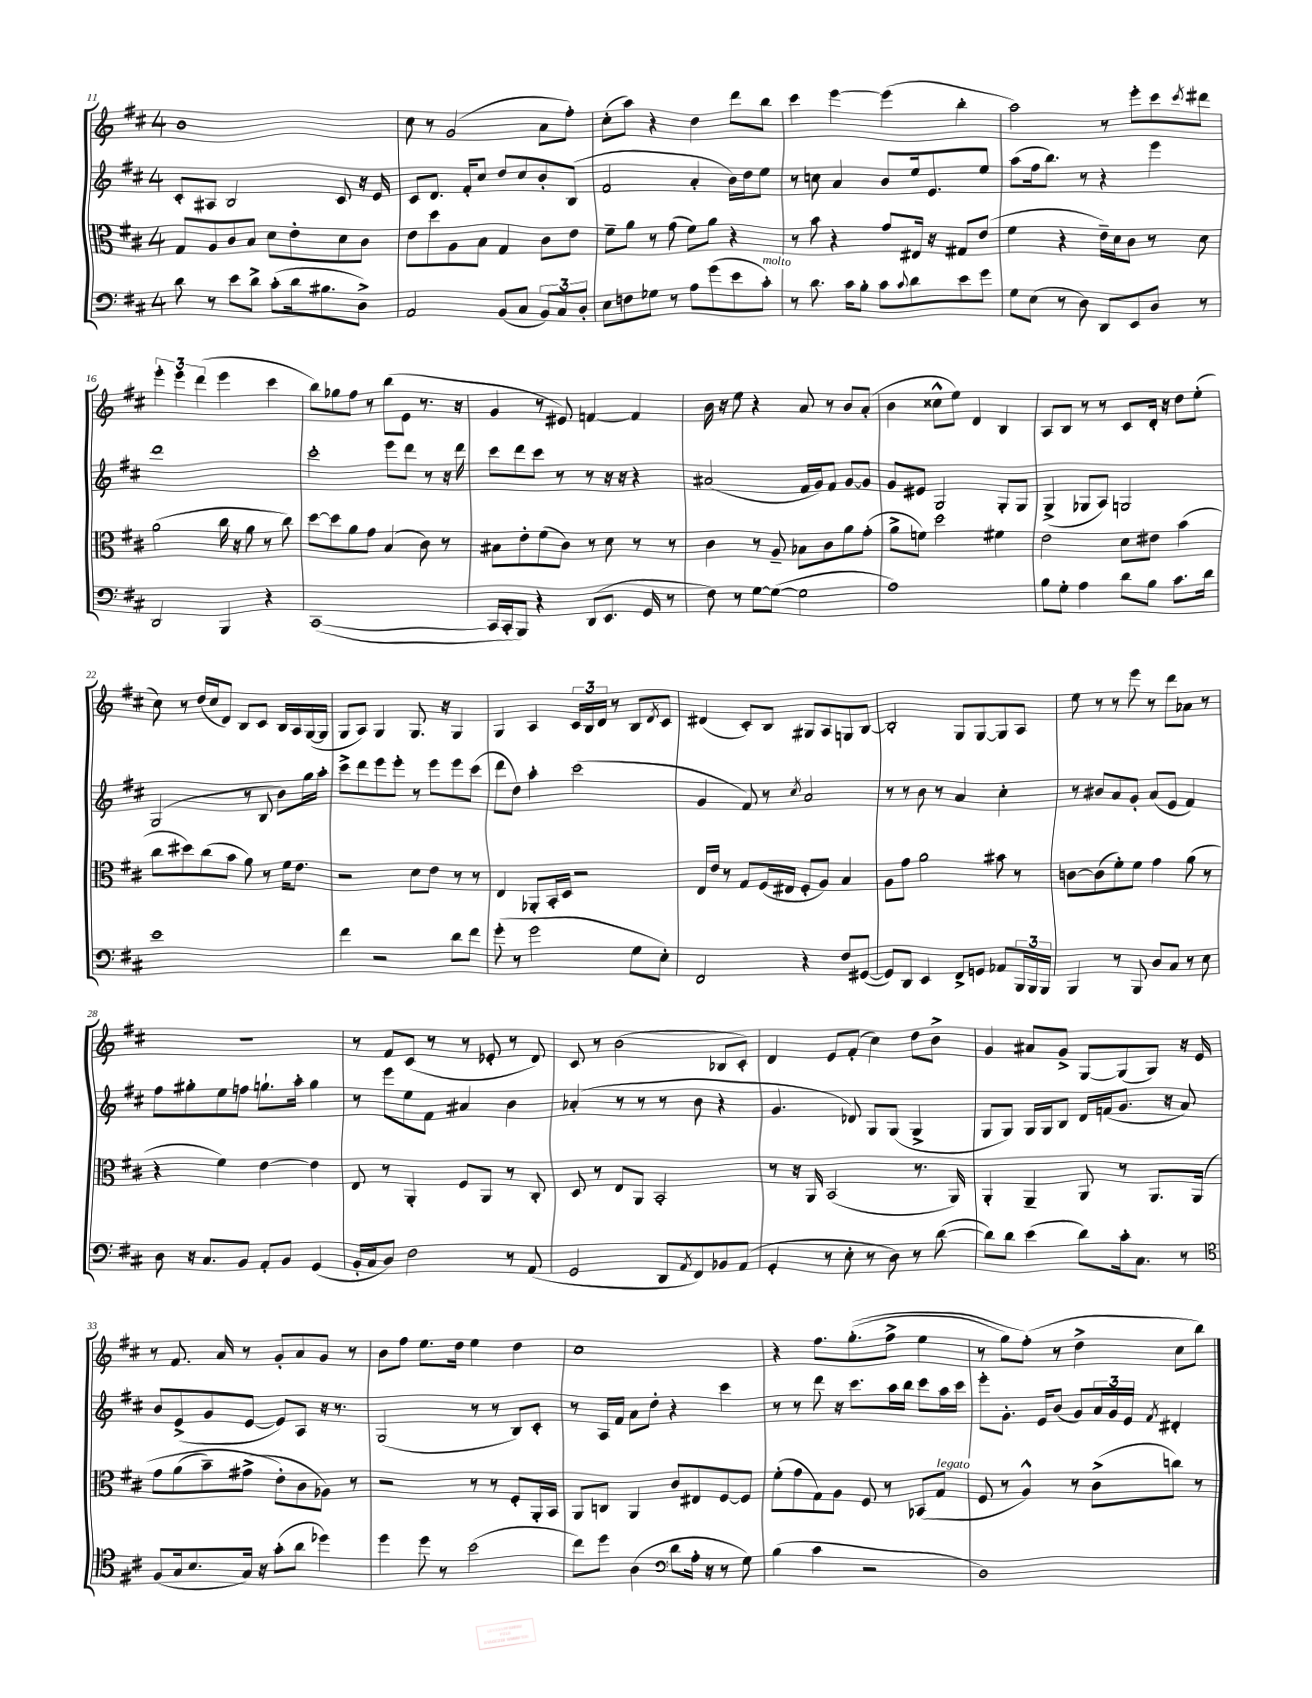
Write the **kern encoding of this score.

**kern	**kern	**kern	**kern
*part4	*part3	*part2	*part1
*staff4	*staff3	*staff2	*staff1
*clefF4	*clefC3	*clefG2	*clefG2
*k[f#c#]	*k[f#c#]	*k[f#c#]	*k[f#c#]
*M4/4	*M4/4	*M4/4	*M4/4
=11	=11	=11	=11
8d\	8G/L	8c#'/L	1b
8r	8A/	8A#X/J	.
8e\L	8c#/	2B/	.
8d^\J	8B/J	.	.
(8c#'\L	8d\L	.	.
16d\k	8e'\	.	.
8.B#X\	.	.	.
.	8d\	8c#/	.
8D^\J)	8c#\J	16r	.
.	.	16e/	.
=12	=12	=12	=12
2AA/	8e\L	8c#/L	8cc#\
.	8dd\	8.d/J	8r
.	8A\	.	(2g/
.	.	16f#'/KL	.
.	8B\J	8cc#/J	.
(8BB/L	4G/	8dd/L	.
8C#/J	.	8cc#/	.
12BB/L)	8c#\L	8b'/	8a\L
12C#/	.	.	.
.	8e\J	(8B/J	8ff#'\J)
12D'/J	.	.	.
=13	=13	=13	=13
8E\L	8f#~\L	2f#/	(8cc#'\L
8Fn\	8a\J	.	8aa\J)
8G-X\J	8r	.	4r
8r	(8g\	.	.
8A\L	8f#\L)	4a'/	4dd\
(8g\	8a\J	.	.
8e\	4r	16b\LL)	8ddd\L
.	.	16dd\J	.
!LO:TX:a:i:t=molto	!	!	!
8c#'\J)	.	8ee\J	8bb\J
=14	=14	=14	=14
8r	8r	8r	4ccc#\
8.d\	8b\	8ccn\	.
.	4r	4a/	[4eee\
16c#\KL	.	.	.
8B'\J	.	.	.
8c#\L	8g/L	8b/L	(4eee\]
8qqc#/	.	.	.
8d\	16E#X/Jk	16ee/k	.
.	16r	8.e/	.
8e\	8G#X/L	.	4bb'\
8g\J	(8e/J	8ee/J	.
=15	=15	=15	=15
8G\L	4f#\	(8aa\L	2aa\)
(8E\J	.	16ff#\k	.
.	.	8.bb\J)	.
8r	4r	.	.
8D\)	.	8r	.
8DD/L	16e~\LL)	4r	8r
.	16d\J	.	.
8EE/	8c#\J	.	8eee'\L
8D/J	8r	4eee\	8ccc#\
.	.	.	8qccc#/
8r	8d\	.	8ddd#X\J
!!LO:LB:g=z
=16	=16	=16	=16
2DD/	(2a\	1ddd	6eee'\
.	.	.	6eee\
.	.	.	(6ddd\
4BBB/	16cc#\	.	4eee\
.	16r	.	.
.	8a\	.	.
4r	8r	.	4ccc#\
.	8cc#\)	.	.
=17	=17	=17	=17
([1CC#	[8dd\L	2ccc#'\	8bb\L)
.	8dd\]	.	8gg-X\
.	8a\	.	8ff#\J
.	8g\J	.	8r
.	(4B/	8eee\L	(8bb\L
.	.	8ddd\J	8e\J
.	8c#\)	8r	8.r
.	8r	16r	.
.	.	16ddd\	16r
=18	=18	=18	=18
16CC#/LL]	8B#X\L	8ccc#\L	4g/
16CC#'/J	.	.	.
8BBB/J)	8e'\	8ddd\	.
4r	(8f#\	8ccc#\J	8r
.	8c#\J)	8r	8e#X/)
(8DD/L	8r	8r	[4fn/
8.EE/J	8d\	16r	.
.	.	16r	.
.	8r	4r	4f/]
16GG/	.	.	.
8r	8r	.	.
=19	=19	=19	=19
8F#\)	4c#\	(2a#X/	16b\
.	.	.	16r
8r	.	.	8ee\
[8G\L	8r	.	4r
(8G\J_	8A~/	.	.
2G\]	8B-X\L	16f#/LL	8a/
.	.	16g/J)	.
.	8c#\	8f#/J	8r
.	8a\	[8g/L	8b/L
.	(8g'\J	8g/J]	(8a'/J
=20	=20	=20	=20
1A)	8a^\L	8g/L	4b\
.	8fn\J)	8e#X/J	.
.	2dd\	2G/	8cc##X^^\L
.	.	.	8ee\J)
.	.	.	4d/
.	4f#X\	8G'/L	4B/
.	.	8G/J	.
=21	=21	=21	=21
8B\L	2e\	(4G^/	8A/L
8G'\J	.	.	8B/J
4A\	.	8G-X/L	8r
.	.	8A/J)	8r
8d\L	8d\L	2Gn/	8c#/L
8B\J	8e#X\J	.	16d'/Jk
.	.	.	16r
8.c#\L	(4b\	.	8dd\L
.	.	.	(8ee'\J
16d\Jk	.	.	.
!!LO:LB:g=z
=22	=22	=22	=22
1e	8cc#\L	(2G/	8cc#\)
.	8dd#X\)	.	8r
.	(8cc#\	.	(16dd/LL
.	.	.	16cc#/J
.	8b\J	.	8d/J)
.	8a\)	8r	8B/L
.	8r	8B/	8c#/J
.	16f#\KL	8b\L)	16B/LL
.	8.e\J	.	16A/
.	.	16gg\L	([16G/
.	.	16aa'\JJ	16G/JJ]
=23	=23	=23	=23
4f#\	2r	8ccc#^\L	8G/L
.	.	8ddd\	8A/J)
2r	.	8eee\	4G/
.	.	8eee'\J	.
.	8d\L	8r	8.G/
.	8e\J	8eee\L	.
.	.	.	16r
8d\L	8r	8eee\	4G/
8f#\J	8r	(8ccc#\J	.
=24	=24	=24	=24
(8g'\	4E/	8ddd\L	4G/
8r	.	8dd\J)	.
2g\	8AA-X'/L	4aa'\	4A/
.	16BB'/L	.	.
.	16D/JJ	.	.
.	2r	(2ccc#\	24c#/LL
.	.	.	24B/
.	.	.	24d/JJ
.	.	.	8r
8G\L	.	.	8B/L
.	.	.	8qd/
8E'\J)	.	.	8c#/J
=25	=25	=25	=25
2FF#/	16E/LL	4g/	(4d#X/
.	16e/JJ	.	.
.	8r	.	.
.	8G/L	8f#/)	8c#'/L)
.	(16F#/L	8r	8B/J
.	16E#X/JJ	.	.
.	.	8qcc#/	.
4r	8F#'/L	2a/	8G#X/L
.	8A/J)	.	8A/
8F#/L	4B/	.	8Gn/
([8GG#X/J	.	.	[8B/J
=26	=26	=26	=26
8GG#/L])	8A\L	8r	2B'/]
8DD/J	8g\J	8r	.
4EE/	2a\	8b\	.
.	.	8r	.
8FF#^/L	.	4a/	8G/L
8GGn/J	.	.	[8G/
8AA-X/L	8b#X\	4cc#'\	8G/]
24BBB/L	8r	.	8A/J
24BBB/	.	.	.
24BBB/JJ	.	.	.
=27	=27	=27	=27
4BBB/	[8cn\L	8r	8ee\
.	(8c\]	8b#X/L	8r
8r	8f#'\)	8a/	8r
8BBB/	8f#\J	8g'/J	8eee\
8D/L	4g\	(8a/L	8r
8C#/J	.	8e/J	8ddd\L
8r	(8a\	4f#/)	8a-X\J
8E\	8r	.	8r
!!LO:LB:g=z
=28	=28	=28	=28
8D\	4r	8ff#\L	1r
16r	.	8gg#X'\	.
8.C#/L	.	.	.
.	4f#\)	8ee\	.
8BB/J	.	8ffn\J	.
8AA'/L	[4e\	8.ggn`\L	.
8BB/J	.	.	.
.	.	16aa'\Jk	.
(4GG/	4e\]	4gg\	.
=29	=29	=29	=29
16BB'/LL	8E/	8r	8r
16C#/J	.	.	.
8D/J)	8r	8eee\L	8f#/L
2F#\	4AA'/	8ee\	(8c#/J
.	.	8f#\J	8r
.	8F#/L	4a#X/	8r
.	8AA/J	.	8e-X'/
8r	8r	4b\	8r
(8AA/	8C#'/	.	8d/)
=30	=30	=30	=30
2GG/	8D/	(4a-X'/	8c#/
.	8r	.	8r
.	8E/L	8r	(2b\
.	8AA/J	8r	.
8DD/L	2BB'/	8r	.
8qAA/	.	.	.
8FF#/)	.	8b\	.
8BB-X/	.	4r	8B-X/L
(8AA/J	.	.	8c#'/J)
=31	=31	=31	=31
4GG'/	8r	4.g/	4d/
.	16r	.	.
.	16AA/	.	.
8r	(2BB/	.	8e/L
8E'\	.	8d-X/)	(8f#'/J
8r	.	8G/L	4cc#\)
8D\)	.	(8G/J	.
8r	8.r	4G^/	8dd\L
([8d\	.	.	8b^\J
.	16AA/)	.	.
=32	=32	=32	=32
8d\L])	4AA'/	8G/L	4g/
8d\J	.	8G/J)	.
(4e\	4AA~/	16G/LL	8a#X/L
.	.	16G/J	.
.	.	8B/J	8g^/J
8d\L)	8AA/	16d/LL	[8G/L
.	.	(16fn/J	.
16c#'\k	8r	8.g/J	(8G/]
8.C#\J	.	.	.
.	8.AA/L	.	8G/J)
.	.	16r	.
8r	.	8a/)	16r
.	(16AA/Jk	.	16e/
!!LO:LB:g=z
=33	=33	=33	=33
*clefC4	*	*	*
(8F#/L	8g\L	8b/L	8r
16G/k	(8a\	(8e^/	8.f#/
8.B/	.	.	.
.	8b~\)	8g/	.
.	.	.	16a/
16G/Jk)	(8g#X^\J	[8e/J	8r
16r	.	.	.
(8g'\L	8e'\L)	8e/L])	8g'/L
8a\J	8c#\	8A/J	8a/
4dd-X\)	8A-X\J)	16r	8g/J
.	.	8.r	.
.	8r	.	8r
=34	=34	=34	=34
4dd\	2r	(2G/	8b\L
.	.	.	8ff#\J
8dd\	.	.	8.ee\L
8r	.	.	.
.	.	.	16dd\Jk
(2b\	8r	8r	4ee\
.	8r	8r	.
.	8F#'/L	8B/L)	4dd\
.	16AA'/L	8c#'/J	.
.	16BB/JJ	.	.
=35	=35	=35	=35
8cc#\L)	8AA/L	8r	1cc#
8dd\J	8Cn/J	16A/LL	.
.	.	16f#/JJ	.
(4A\	4AA/	8a\L	.
.	.	8dd'\J	.
*clefF4	*	*	*
8d\L	8c#/L	4r	.
16A'\Jk	8E#X/	.	.
16r	.	.	.
8r	[8F#/	4ccc#\	.
8G\)	8F#/J]	.	.
=36	=36	=36	=36
(4B\	(8f#'\L	8r	4r
.	8g\	8r	.
4c#\	8G\)	8ddd\	8.ff#\L
.	8A\J	16r	.
.	.	8.ccc#\L	((8.gg'\
2r	8F#/	.	.
.	8r	16aa\L	8ff#^\J
.	.	16bb\JJ	.
.	(8BB-X/L	8ccc#\L	4ee\
!	!LO:TX:a:i:t=legato	!	!
.	8G/J	16aa\L	.
.	.	16ccc#\JJ	.
=37	=37	=37	=37
1D)	8F#/	8eee'\L	8r
.	8r	8.g'\J	8gg\L)
.	4A^^/)	.	(8ff#'\J)
.	.	16e/KL	.
.	.	(8b/J	8r
.	8r	8g/L)	4dd^\
.	(8c#^\L	24a/L	.
.	.	24g/	.
.	.	24e/JJ	.
.	.	8qf#/	.
.	8ccn\J)	4d#X'/	8cc#\L
.	8r	.	8bb\J)
==	==	==	==
*-	*-	*-	*-
